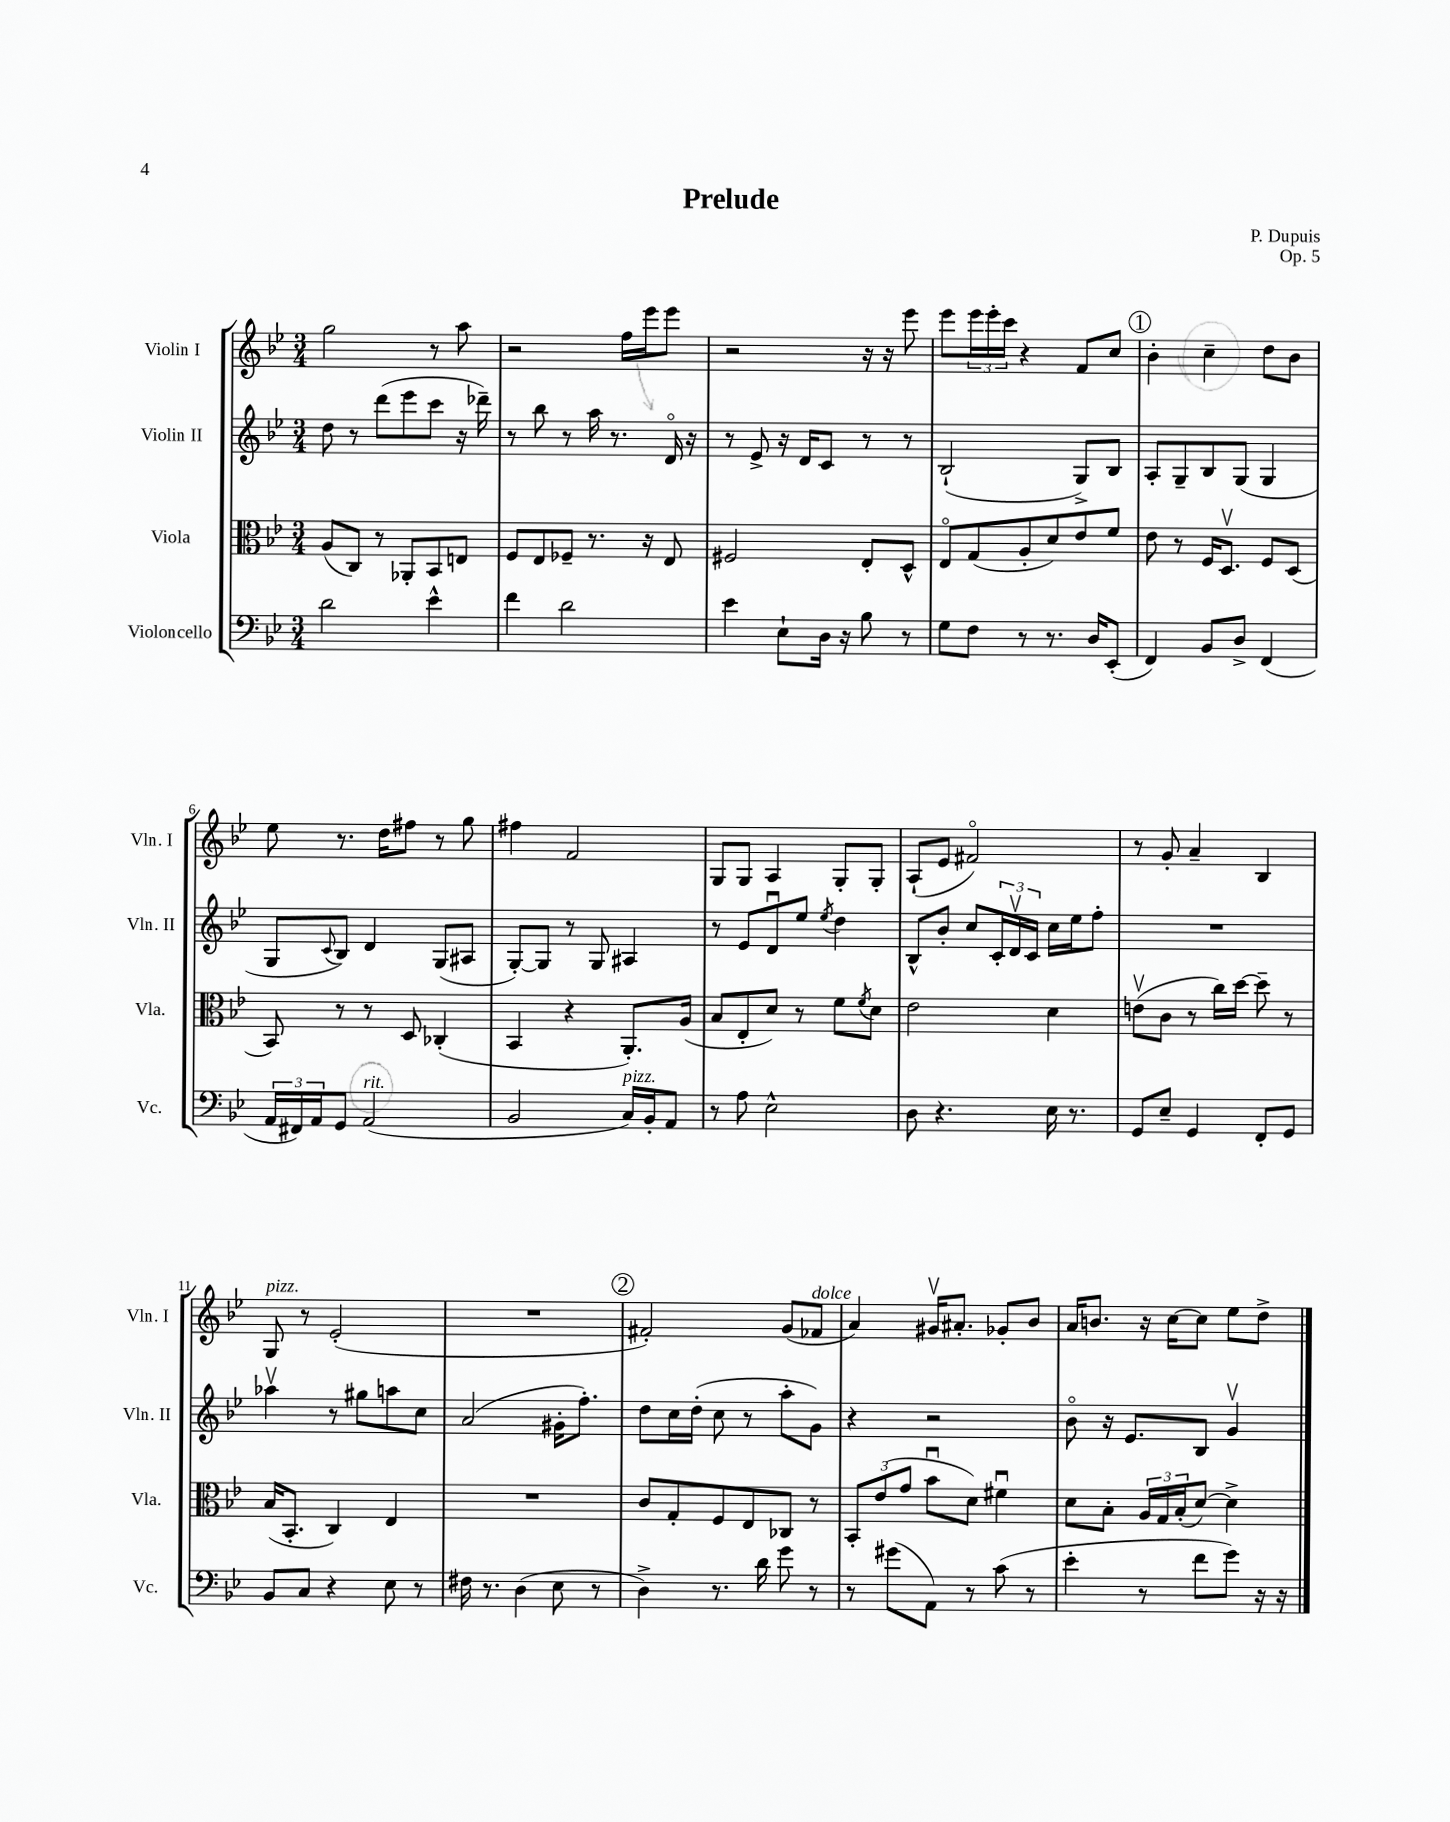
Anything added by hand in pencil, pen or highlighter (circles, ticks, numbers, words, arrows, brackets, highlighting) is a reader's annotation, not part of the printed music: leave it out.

**kern	**kern	**kern	**kern
*staff4	*staff3	*staff2	*staff1
*clefF4	*clefC3	*clefG2	*clefG2
*k[b-e-]	*k[b-e-]	*k[b-e-]	*k[b-e-]
*M3/4	*M3/4	*M3/4	*M3/4
2d	(8A	8dd	2gg
.	8C)	8r	.
.	8r	(8ddd	.
.	8AA-'	8eee-	.
4e-^^	8BB-	8ccc	8r
.	8E	16r	8aa
.	.	16ddd-~)	.
=	=	=	=
4f	8F	8r	2r
.	8E-	8bb-	.
2d	8F-~	8r	.
.	8.r	16aa	.
.	.	8.r	.
.	.	.	16ff
.	16r	.	16eee-
.	8E-	16do	8eee-
.	.	16r	.
=	=	=	=
4e-	2F#	8r	2r
.	.	8e-^	.
8E-`	.	16r	.
.	.	16d	.
16D	.	8c	.
16r	.	.	.
8B-	8E-'	8r	16r
.	.	.	16r
8r	8D^^	8r	8eee-
=	=	=	=
8G	8E-o	(2B-`	8eee-
8F	(8G	.	24eee-
.	.	.	24eee-'
.	.	.	24ccc
8r	8A'	.	4r
8.r	8d)	.	.
.	8e-	8G^)	8f
16D	.	.	.
(8EE-'	8f	8B-	8cc
=	=	=	=
4FF)	8e-	8A'	4b-'
.	8r	8G~	.
8BB-	16F	8B-	4cc~
.	8.Dv	.	.
8D^	.	(8G	.
(4FF	8F	4G	8dd
.	(8D	.	8b-
=	=	=	=
24AA	8BB-)	8G	8ee-
24FF#)	.	.	.
24AA	.	.	.
.	.	8qqc	.
8GG	8r	8B-)	8.r
(2AA	8r	4d	.
.	.	.	16dd
.	8D	.	8ff#
.	(4C-'	(8G	8r
.	.	8A#	8gg
=	=	=	=
2BB-	4BB-	[8G')	4ff#
.	.	8G]	.
.	4r	8r	2f
.	.	8G	.
16C)	8.AA')	4A#	.
16BB-'	.	.	.
8AA	.	.	.
.	(16A	.	.
=	=	=	=
8r	8B-	8r	8G
8A	8E-'	8e-	8G
2E-^^	8d)	8du	4A
.	8r	8ee-	.
.	.	8qee-	.
.	8f	4dd	8G'
.	8qf	.	.
.	8d	.	8G'
=	=	=	=
8D	2e-	8B-^^	(8A`
4.r	.	8b-'	8e-
.	.	8cc	2f#o)
.	.	24c'	.
.	.	24dv	.
.	.	24c	.
16E-	4d	16cc	.
8.r	.	16ee-	.
.	.	8ff'	.
=	=	=	=
8GG	(8ev	2.r	8r
8E-~	8c	.	8g'
4GG	8r	.	4a~
.	16cc)	.	.
.	[16dd	.	.
8FF'	8dd~]	.	4B-
8GG	8r	.	.
=	=	=	=
8BB-	(16B-	4aa-v	8G
.	8.BB-'	.	.
8C	.	.	8r
4r	4C)	8r	(2e-'
.	.	8gg#	.
8E-	4E-	8aa	.
8r	.	8cc	.
=	=	=	=
16F#	2.r	(2a	2.r
8.r	.	.	.
(4D	.	.	.
8E-	.	16g#'	.
.	.	8.ff')	.
8r	.	.	.
=	=	=	=
4D^)	8c	8dd	2f#')
.	8G'	16cc	.
.	.	(16dd'	.
8.r	8F	8cc	.
.	8E-	8r	.
16d	.	.	.
8g	8C-	8aa'	(8g
8r	8r	8g)	8f-
=	=	=	=
8r	12BB-'	4r	4a)
.	(12e-	.	.
(8g#	.	.	.
.	12g	.	.
8AA)	8b-u	2r	16g#v
.	.	.	8.a#'
8r	8d)	.	.
(8c	4f#u	.	8g-'
8r	.	.	8b-
=	=	=	=
4e-'	8d	8b-o	16a
.	.	.	8.b
.	8B-'	16r	.
.	.	8.e-	.
8r	24A	.	16r
.	24G	.	.
.	.	.	[16cc
.	(24B-'	.	.
8f	[8d)	8B-	8cc]
8g)	4d^]	4gv	8ee-
16r	.	.	8dd^
16r	.	.	.
==	==	==	==
*-	*-	*-	*-
